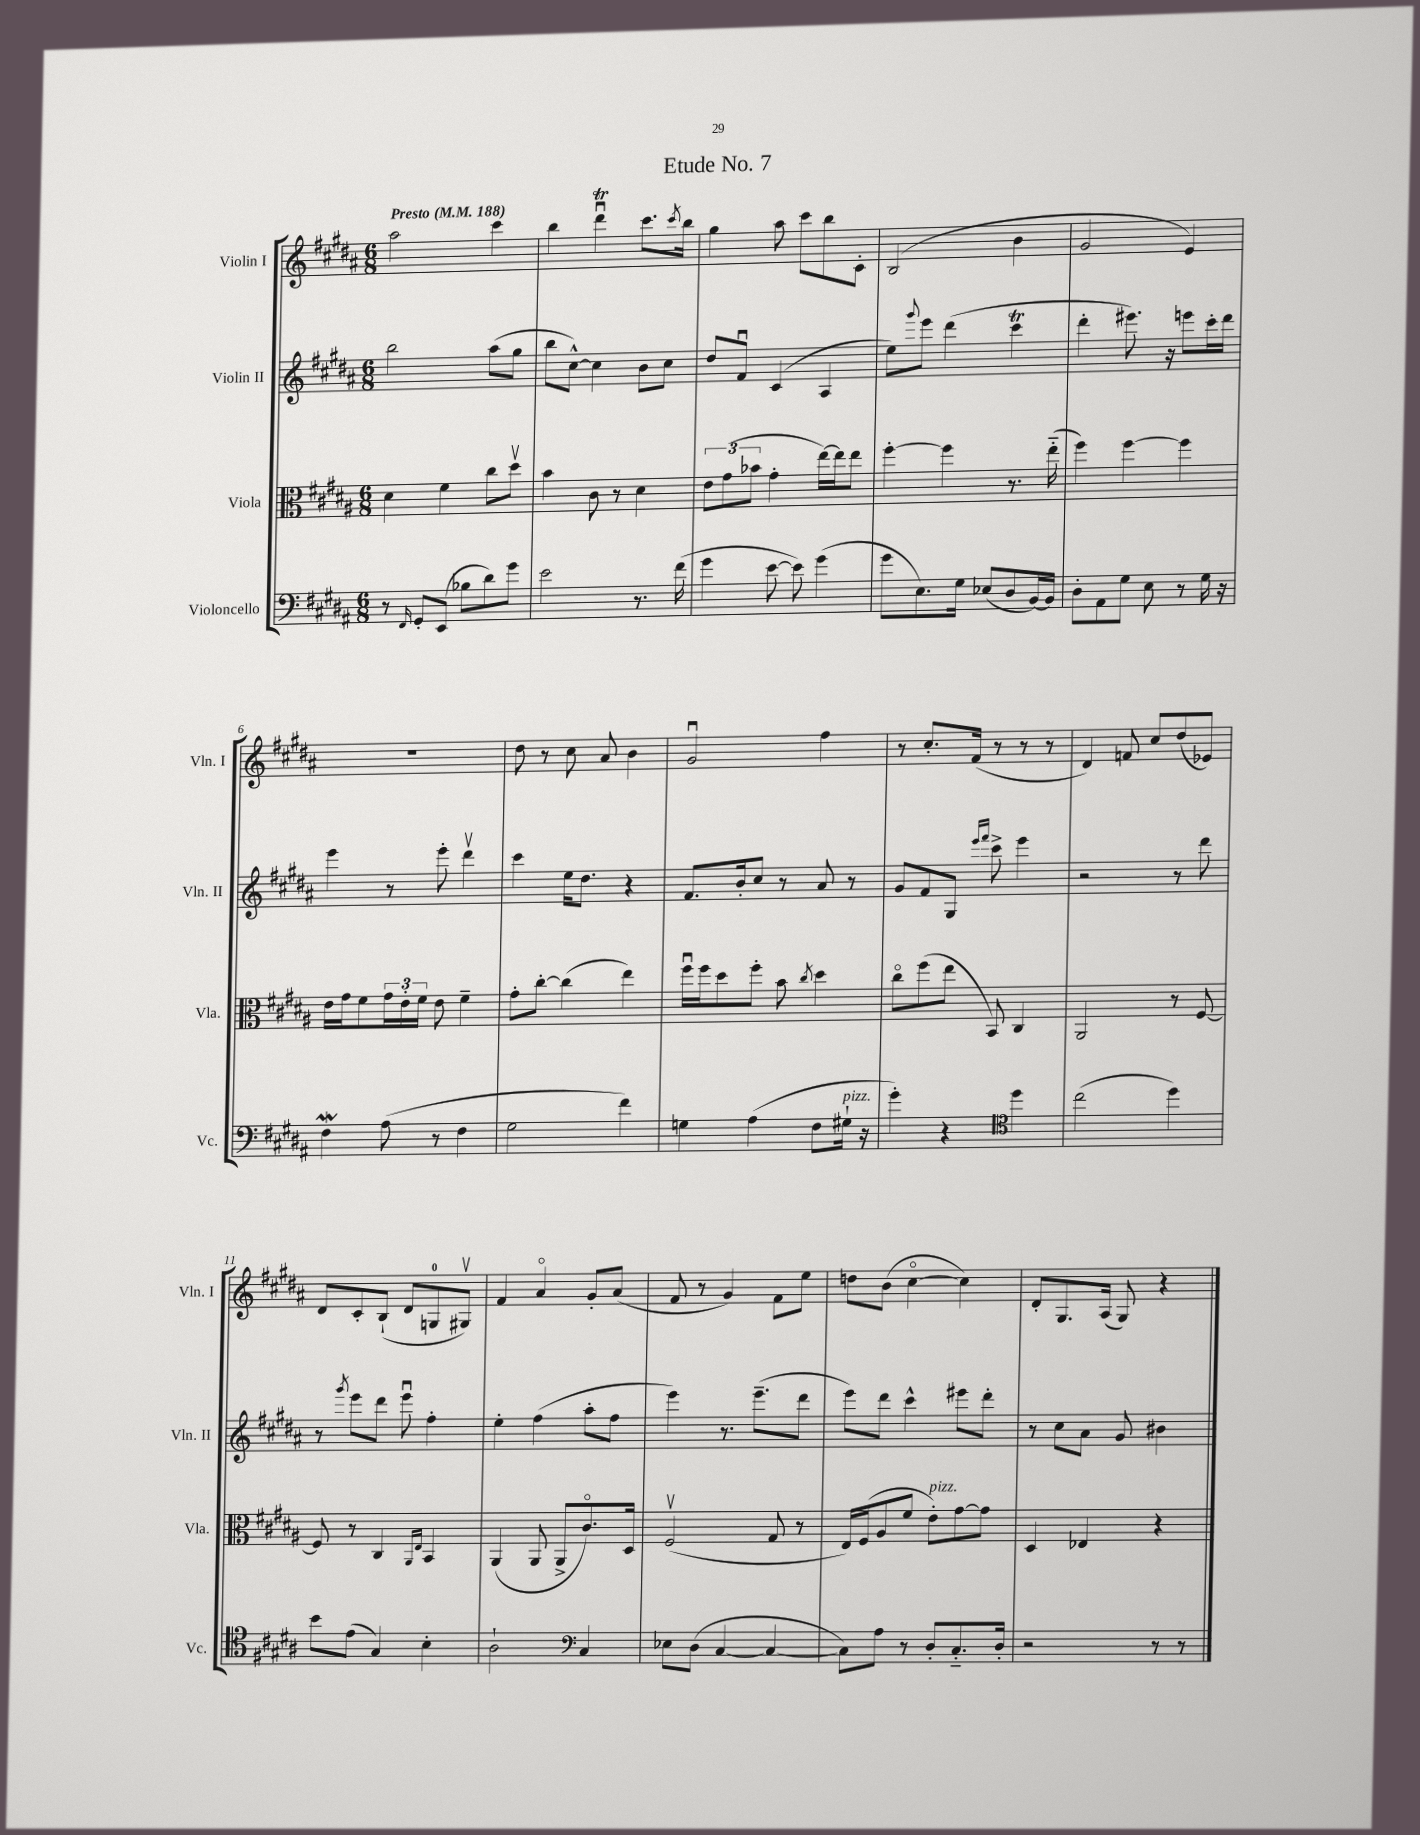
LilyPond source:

\header { title = "Etude No. 7" }
<<
\new StaffGroup <<
\new Staff = "s0" \with { instrumentName = "Violin I" shortInstrumentName = "Vln. I" } {
    \clef treble \key b \major \numericTimeSignature \time 6/8 \tempo "Presto" 4 = 188
    ais''2 cis'''4 |
    b''4 dis'''4\downbow\trill cis'''8. \acciaccatura { cis'''8 } b''16 |
    gis''4 ais''8 cis'''8 b''8 cis'8-. |
    b2( b'4 |
    gis'2 e'4) |
    R2. |
    dis''8 r8 cis''8 ais'8 b'4 |
    gis'2\downbow fis''4 |
    r8 cis''8.-. fis'16( r8 r8 r8 |
    dis'4) f'8 cis''8 dis''8( ees'8) |
    dis'8 cis'8-. b8-!( dis'8 g8-0 gis8\upbow) |
    fis'4 ais'4\flageolet gis'8-. ais'8( |
    fis'8 r8 gis'4) fis'8 e''8 |
    d''8 b'8( cis''4~\flageolet cis''4) |
    dis'8-. gis8. ais16( gis8) r4 \bar "|." |
}
\new Staff = "s1" \with { instrumentName = "Violin II" shortInstrumentName = "Vln. II" } {
    \clef treble \key b \major \numericTimeSignature \time 6/8
    b''2 ais''8( gis''8 |
    b''8 cis''8~-^) cis''4 b'8 cis''8 |
    dis''8 fis'8\downbow cis'4( ais4 |
    e''8) \appoggiatura { gis'''8 } e'''8 dis'''4( cis'''4\trill |
    dis'''4-. eis'''8.) r16 e'''8 cis'''16-. dis'''16 |
    e'''4 r8 e'''8-. dis'''4\upbow |
    cis'''4 e''16 dis''8. r4 |
    fis'8. b'16-. cis''8 r8 ais'8 r8 |
    gis'8 fis'8 gis8 \grace { e'''16 fis'''16 } cis'''8-> e'''4 |
    r2 r8 dis'''8 |
    r8 \acciaccatura { gis'''8 } e'''8 dis'''8 e'''8\downbow fis''4-. |
    e''4-. fis''4( ais''8-. fis''8 |
    e'''4) r8. e'''8.--( dis'''8 |
    e'''8) dis'''8 cis'''4-^ eis'''8 dis'''8-. |
    r8 cis''8 ais'8 gis'8 bis'4 \bar "|." |
}
\new Staff = "s2" \with { instrumentName = "Viola" shortInstrumentName = "Vla." } {
    \clef alto \key b \major \numericTimeSignature \time 6/8
    dis'4 fis'4 cis''8 dis''8\upbow |
    b'4 cis'8 r8 dis'4 |
    \tuplet 3/2 { e'8 gis'8( bes'8 } gis'4-. e''16~) e''16 e''8 |
    fis''4~-. fis''4 r8. e''16-_( |
    fis''4) fis''4~ fis''4 |
    e'16 gis'16 fis'8 \tuplet 3/2 { gis'16 e'16-. fis'16 } e'8 fis'4-- |
    gis'8-. cis''8~-. cis''4( e''4) |
    fis''16\downbow fis''16 dis''8 fis''8-. b'8 \acciaccatura { cis''8 } dis''4 |
    cis''8\flageolet fis''8( e''8 b,8) cis4 |
    ais,2 r8 fis8~ |
    fis8 r8 cis4 \grace { ais,16 e16 } b,4 |
    ais,4( ais,8 ais,8-> cis'8.\flageolet) dis16 |
    fis2\upbow( gis8 r8 |
    e16) fis16( ais8 fis'8 e'8-.^\markup { \italic "pizz." }) gis'8~ gis'8 |
    dis4 ees4 r4 \bar "|." |
}
\new Staff = "s3" \with { instrumentName = "Violoncello" shortInstrumentName = "Vc." } {
    \clef bass \key b \major \numericTimeSignature \time 6/8
    r8 \grace { fis,16 } gis,8-. e,8( bes8 dis'8) gis'8 |
    e'2 r8. fis'16( |
    gis'4 e'8~ e'8) gis'4( |
    gis'8 e8.) gis16 ees8( dis8 b,16~) b,16 |
    dis8-. ais,8 gis8 e8 r8 gis16 r16 |
    fis4\mordent ais8( r8 fis4 |
    gis2 fis'4) |
    g4 ais4( fis8 gis16-!^\markup { \italic "pizz." } r16 |
    gis'4-.) r4 \clef tenor dis''4 |
    cis''2( dis''4) |
    b'8 e'8( gis4) b4-. |
    ais2-! \clef bass cis4 |
    ees8 dis8( cis4~ cis4~ |
    cis8) ais8 r8 dis8-. cis8.-_ dis16-. |
    r2 r8 r8 \bar "|." |
}
>>
>>
